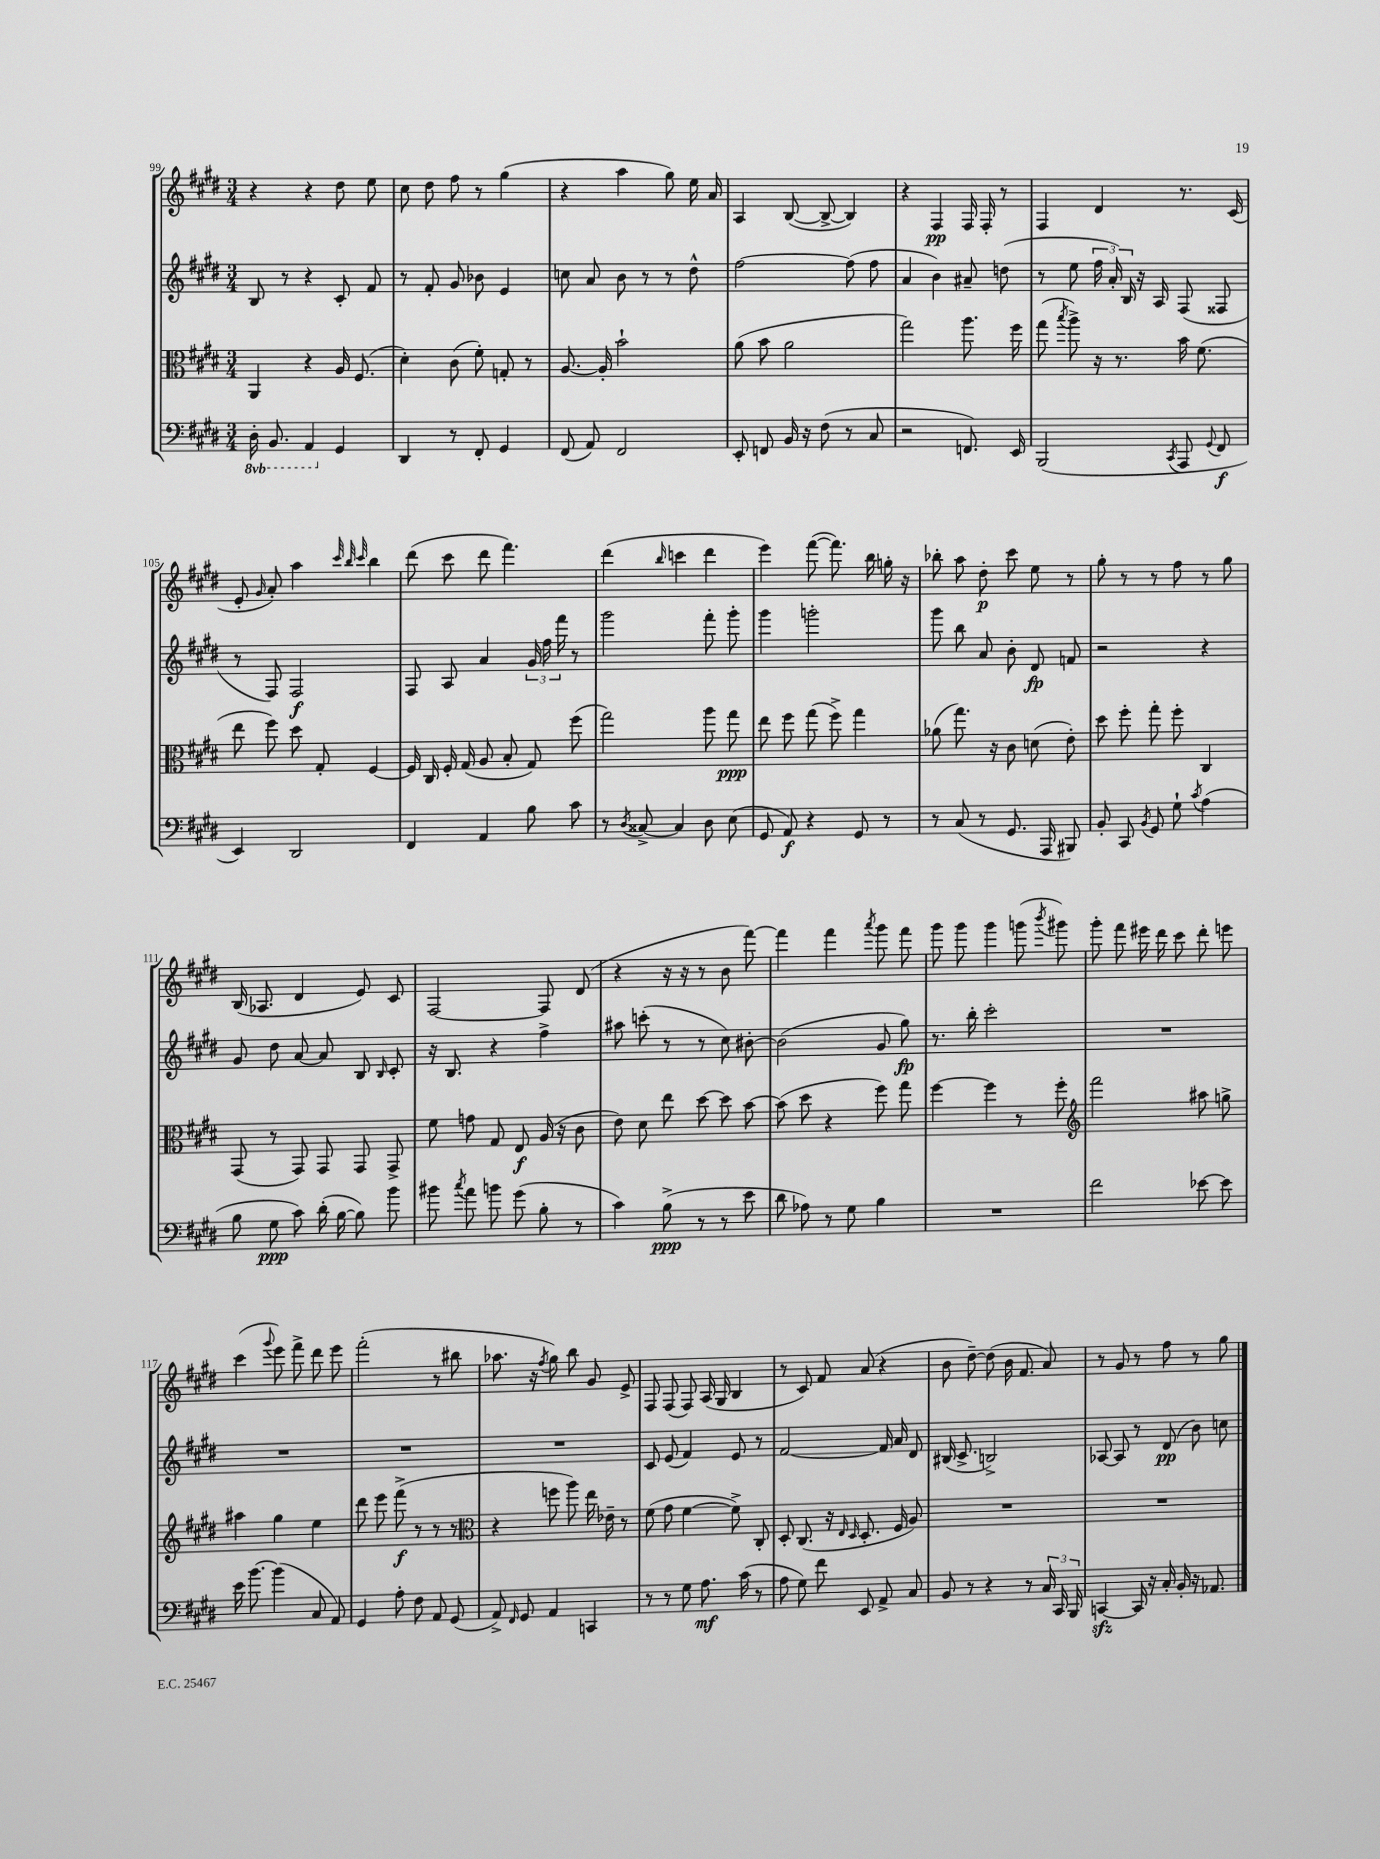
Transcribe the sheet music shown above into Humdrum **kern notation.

**kern	**dynam	**kern	**dynam	**kern	**dynam	**kern	**dynam
*part4	*part4	*part3	*part3	*part2	*part2	*part1	*part1
*staff4	*staff4	*staff3	*staff3	*staff2	*staff2	*staff1	*staff1
*clefF4	*	*clefC3	*	*clefG2	*	*clefG2	*
*k[f#c#g#d#]	*	*k[f#c#g#d#]	*	*k[f#c#g#d#]	*	*k[f#c#g#d#]	*
*M3/4	*	*M3/4	*	*M3/4	*	*M3/4	*
*8ba	*	*	*	*	*	*	*
=99	=99	=99	=99	=99	=99	=99	=99
16DD#'\	.	4AA/	.	8B/	.	4r	.
8.BBB/	.	.	.	.	.	.	.
.	.	.	.	8r	.	.	.
4AAA/	.	4r	.	4r	.	4r	.
*X8ba	*	*	*	*	*	*	*
4GG#/	.	16A/	.	8c#'/	.	8dd#\	.
.	.	(8.F#/	.	.	.	.	.
.	.	.	.	8f#/	.	8ee\	.
=100	=100	=100	=100	=100	=100	=100	=100
4DD#/	.	4d#'\)	.	8r	.	8cc#\	.
.	.	.	.	8f#'/	.	8dd#\	.
8r	.	(8c#\	.	8g#/	.	8ff#\	.
8FF#'/	.	8f#'\)	.	8b-X\	.	8r	.
4GG#/	.	8Gn'/	.	4e/	.	(4gg#\	.
.	.	8r	.	.	.	.	.
=101	=101	=101	=101	=101	=101	=101	=101
(8FF#/	.	[8.A/	.	8ccn\	.	4r	.
8AA/)	.	.	.	8a/	.	.	.
.	.	16A'/]	.	.	.	.	.
2FF#/	.	2b`\	.	8b\	.	4aa\	.
.	.	.	.	8r	.	.	.
.	.	.	.	8r	.	8gg#\)	.
.	.	.	.	8dd#^^\	.	16ee\	.
.	.	.	.	.	.	16a/	.
=102	=102	=102	=102	=102	=102	=102	=102
8EE'/	.	(8a\	.	[2ff#\	.	4A/	.
8FFn/	.	8b\	.	.	.	.	.
16BB/	.	2a\	.	.	.	([8B/	.
16r	.	.	.	.	.	.	.
(8F#\	.	.	.	.	.	8B^/_	.
8r	.	.	.	(8ff#\]	.	4B/])	.
8C#/	.	.	.	8ff#\	.	.	.
=103	=103	=103	=103	=103	=103	=103	=103
2r	.	2gg#\)	.	4a/	.	4r	.
.	.	.	.	4b\)	.	4F#/	pp
8.FFn/)	.	8.aa\	.	8a#X~/	.	16F#/	.
.	.	.	.	.	.	16F#'/	.
.	.	.	.	(8ddn\	.	8r	.
16EE/	.	16ff#\	.	.	.	.	.
=104	=104	=104	=104	=104	=104	=104	=104
(2BBB/	.	(8gg#\	.	8r	.	4F#/	.
.	.	8qbb/	.	.	.	.	.
.	.	8aa^\)	.	8ee\	.	.	.
.	.	16r	.	24ff#\	.	4d#/	.
.	.	.	.	24a'/)	.	.	.
.	.	8.r	.	.	.	.	.
.	.	.	.	24B/	.	.	.
.	.	.	.	16r	.	.	.
.	.	.	.	16A/	.	.	.
8qCC#/	.	.	.	.	.	.	.
8AAA/	.	16b\	.	(8F#/	.	8.r	.
.	.	(8.f#\	.	.	.	.	.
8qqGG#/	.	.	.	.	.	.	.
8FF#/	f	.	.	8F##X/	.	.	.
.	.	.	.	.	.	(16c#/	.
!!LO:LB:g=z
=105	=105	=105	=105	=105	=105	=105	=105
4EE/)	.	8ee\	.	8r	.	8e'/	.
.	.	.	.	.	.	16qqg#/	.
.	.	8ff#\)	.	8F#/)	.	8a'/)	.
2DD#/	.	8dd#\	.	2F#/	f	4aa\	.
.	.	8G#'/	.	.	.	.	.
.	.	.	.	.	.	32qqccc#/	.
.	.	.	.	.	.	32qqbb/	.
.	.	.	.	.	.	32qqccc#/	.
.	.	[4F#/	.	.	.	4bb\	.
=106	=106	=106	=106	=106	=106	=106	=106
4FF#/	.	16F#/]	.	8F#/	.	(8ddd#\	.
.	.	16C#/	.	.	.	.	.
.	.	16F#'/	.	8A/	.	8ccc#\	.
.	.	(16G#/	.	.	.	.	.
4AA/	.	8A/	.	4a/	.	8ddd#\	.
.	.	8B'/	.	.	.	4.fff#\)	.
8B\	.	8G#/)	.	24g#/	.	.	.
.	.	.	.	24ff#\	.	.	.
.	.	.	.	24fff#\	.	.	.
8c#\	.	(8ff#\	.	8r	.	.	.
=107	=107	=107	=107	=107	=107	=107	=107
8r	.	2gg#\)	.	2ggg#\	.	(4ddd#\	.
8qD#/	.	.	.	.	.	.	.
[8C##X^/	.	.	.	.	.	.	.
.	.	.	.	.	.	16qqbb/	.
4C##/]	.	.	.	.	.	4cccn\	.
8D#\	.	8aa\	.	8fff#'\	.	4ddd#\	.
(8E\	.	8gg#\	ppp	8ggg#'\	.	.	.
=108	=108	=108	=108	=108	=108	=108	=108
8GG#/	.	8ee\	.	4ggg#\	.	4eee\)	.
8AA/)	f	8ff#\	.	.	.	.	.
4r	.	(8gg#\	.	2gggn'\	.	([8fff#\	.
.	.	8ff#^\)	.	.	.	8.fff#\])	.
8GG#/	.	4gg#\	.	.	.	.	.
.	.	.	.	.	.	16bb\	.
8r	.	.	.	.	.	16ggn'\	.
.	.	.	.	.	.	16r	.
=109	=109	=109	=109	=109	=109	=109	=109
8r	.	(8a-X\	.	8ggg#\	.	8bb-X'\	.
(8C#/	.	8.gg#\)	.	8bb\	.	8aa\	.
8r	.	.	.	8a/	.	8dd#'\	p
.	.	16r	.	.	.	.	.
8.GG#/	.	8c#\	.	8b'\	.	8ccc#\	.
.	.	(8dn\	.	8d#/	fp	8ee\	.
16AAA/	.	.	.	.	.	.	.
8BBB#X/)	.	8e'\)	.	8fn/	.	8r	.
=110	=110	=110	=110	=110	=110	=110	=110
8BB'/	.	8dd#\	.	2r	.	8gg#'\	.
8CC#/	.	8ff#'\	.	.	.	8r	.
8qBB/	.	.	.	.	.	.	.
8GG#/	.	8gg#'\	.	.	.	8r	.
8G#`\	.	8ff#'\	.	.	.	8ff#\	.
8qc#/	.	.	.	.	.	.	.
(4A\	.	4C#/	.	4r	.	8r	.
.	.	.	.	.	.	8gg#\	.
!!LO:LB:g=z
=111	=111	=111	=111	=111	=111	=111	=111
8B\	.	(8GG#/	.	8g#/	.	(16B/	.
.	.	.	.	.	.	8.A-X/	.
8G#\	ppp	8r	.	8dd#\	.	.	.
8c#\)	.	8GG#/)	.	[8a/	.	4d#/	.
(16d#'\	.	8GG#/	.	8a/]	.	.	.
[16B\	.	.	.	.	.	.	.
8B\])	.	8GG#/	.	8B/	.	8e/)	.
.	.	.	.	16qqB/	.	.	.
8b\	.	8GG#^/	.	8c#'/	.	8c#/	.
=112	=112	=112	=112	=112	=112	=112	=112
8b#X\	.	8f#\	.	16r	.	[2F#/	.
.	.	.	.	8.B/	.	.	.
8qcc#/	.	.	.	.	.	.	.
8a\	.	8gn\	.	.	.	.	.
8bn\	.	8G#/	.	4r	.	.	.
(8g#\	.	8E/	f	.	.	.	.
8B'\	.	(16A/	.	4ff#^\	.	8F#/]	.
.	.	16r	.	.	.	.	.
8r	.	8c#\	.	.	.	(8d#/	.
=113	=113	=113	=113	=113	=113	=113	=113
4c#\)	.	8e\)	.	8aa#X\	.	4r	.
.	.	8d#\	.	(8cccn'\	.	.	.
(8B^\	ppp	8ee\	.	8r	.	16r	.
.	.	.	.	.	.	16r	.
8r	.	[8dd#\	.	8r	.	8r	.
8r	.	8dd#\]	.	8cc#\)	.	8b\	.
8e\	.	[8b\	.	[8b#X'\	.	[8fff#\)	.
=114	=114	=114	=114	=114	=114	=114	=114
8d#\	.	(8b\]	.	(2b#\]	.	4fff#\]	.
8A-X\)	.	8dd#\	.	.	.	.	.
8r	.	4r	.	.	.	4fff#\	.
8G#\	.	.	.	.	.	.	.
.	.	.	.	.	.	8qaaa/	.
4B\	.	8ff#\)	.	8g#/	.	8ggg#\	.
.	.	8gg#\	.	8gg#\)	fp	8fff#\	.
=115	=115	=115	=115	=115	=115	=115	=115
2.r	.	[4ff#\	.	8.r	.	8ggg#\	.
.	.	.	.	.	.	8ggg#\	.
.	.	.	.	16bb'\	.	.	.
.	.	4ff#\]	.	2ccc#'\	.	4ggg#\	.
.	.	8r	.	.	.	(8gggn\	.
.	.	.	.	.	.	8qbbb/	.
.	.	8ff#'\	.	.	.	8ggg#X\)	.
=116	=116	=116	=116	=116	=116	=116	=116
*	*	*clefG2	*	*	*	*	*
2f#\	.	2fff#\	.	2.r	.	8ggg#'\	.
.	.	.	.	.	.	8fff#\	.
.	.	.	.	.	.	16eee#X\	.
.	.	.	.	.	.	16ddd#\	.
.	.	.	.	.	.	8ccc#\	.
[8e-X\	.	8aa#X\	.	.	.	8ddd#'\	.
8e-\]	.	8ggn^\	.	.	.	8eeen\	.
!!LO:LB:g=z
=117	=117	=117	=117	=117	=117	=117	=117
16e\	.	4aa#X\	.	2.r	.	(4ccc#\	.
[8.b\	.	.	.	.	.	.	.
.	.	.	.	.	.	8qqggg#/	.
(4b\]	.	4gg#\	.	.	.	8eee\)	.
.	.	.	.	.	.	8fff#^\	.
8C#/	.	4ee\	.	.	.	8ddd#\	.
8AA/)	.	.	.	.	.	8eee\	.
=118	=118	=118	=118	=118	=118	=118	=118
4GG#/	.	8ddd#\	.	2.r	.	(2fff#'\	.
.	.	8eee\	.	.	.	.	.
8A'\	.	(8fff#^\	f	.	.	.	.
8F#\	.	8r	.	.	.	.	.
8AA/	.	8r	.	.	.	8r	.
(8GG#/	.	8r	.	.	.	8bb#X\	.
=119	=119	=119	=119	=119	=119	=119	=119
*	*	*clefC3	*	*	*	*	*
8AA^/)	.	4r	.	2.r	.	8.aa-X\	.
16qqFF#/	.	.	.	.	.	.	.
8GG#/	.	.	.	.	.	.	.
.	.	.	.	.	.	16r	.
.	.	.	.	.	.	8qff#/	.
4AA/	.	8ffn\	.	.	.	8gg#\)	.
.	.	8aa\)	.	.	.	8bb\	.
4CCn/	.	16ee\	.	.	.	8g#/	.
.	.	16e-X~\	.	.	.	.	.
.	.	8r	.	.	.	8e^/	.
=120	=120	=120	=120	=120	=120	=120	=120
8r	.	(8f#\	.	8c#/	.	8F#/	.
8r	.	8g#\	.	(8e/	.	(8F#/	.
8G#\	.	[4f#\	.	4f#/)	.	8F#/)	.
8.A\	mf	.	.	.	.	(16A/	.
.	.	.	.	.	.	16G#/	.
.	.	8f#^\])	.	8e/	.	4B/	.
(16c#\	.	.	.	.	.	.	.
8r	.	8C#'/	.	8r	.	.	.
=121	=121	=121	=121	=121	=121	=121	=121
8A\	.	8D#'/	.	[2f#/	.	8r	.
8G#\)	.	(8.C#/	.	.	.	8c#/)	.
8f#\	.	.	.	.	.	8f#/	.
.	.	16r	.	.	.	.	.
.	.	16qqE/	.	.	.	.	.
.	.	16qqD#/	.	.	.	.	.
8EE/	.	8.D#'/	.	.	.	(8a/	.
8AA^/	.	.	.	16f#/]	.	4r	.
.	.	16F#/	.	16a/	.	.	.
8C#/	.	8A/)	.	8d#/	.	.	.
=122	=122	=122	=122	=122	=122	=122	=122
8BB/	.	2.r	.	(16B#X/	.	8b\	.
.	.	.	.	8.c#^/	.	.	.
8r	.	.	.	.	.	[8dd#~\)	.
4r	.	.	.	2Bn^/)	.	(8dd#\]	.
.	.	.	.	.	.	16b\	.
.	.	.	.	.	.	8.f#/	.
8r	.	.	.	.	.	.	.
24C#/	.	.	.	.	.	8a/)	.
24CC#/	.	.	.	.	.	.	.
24BBB/	.	.	.	.	.	.	.
=123	=123	=123	=123	=123	=123	=123	=123
[4CCnzz/	.	2.r	.	[8A-X/	.	8r	.
.	.	.	.	8A-/]	.	8g#/	.
16CC/]	.	.	.	8r	.	8r	.
16r	.	.	.	.	.	.	.
16C#'/	.	.	.	(8d#/	pp	8ff#\	.
16BB'/	.	.	.	.	.	.	.
16r	.	.	.	8b\)	.	8r	.
8.AA-X/	.	.	.	.	.	.	.
.	.	.	.	8ccn\	.	8gg#\	.
==	==	==	==	==	==	==	==
*-	*-	*-	*-	*-	*-	*-	*-
